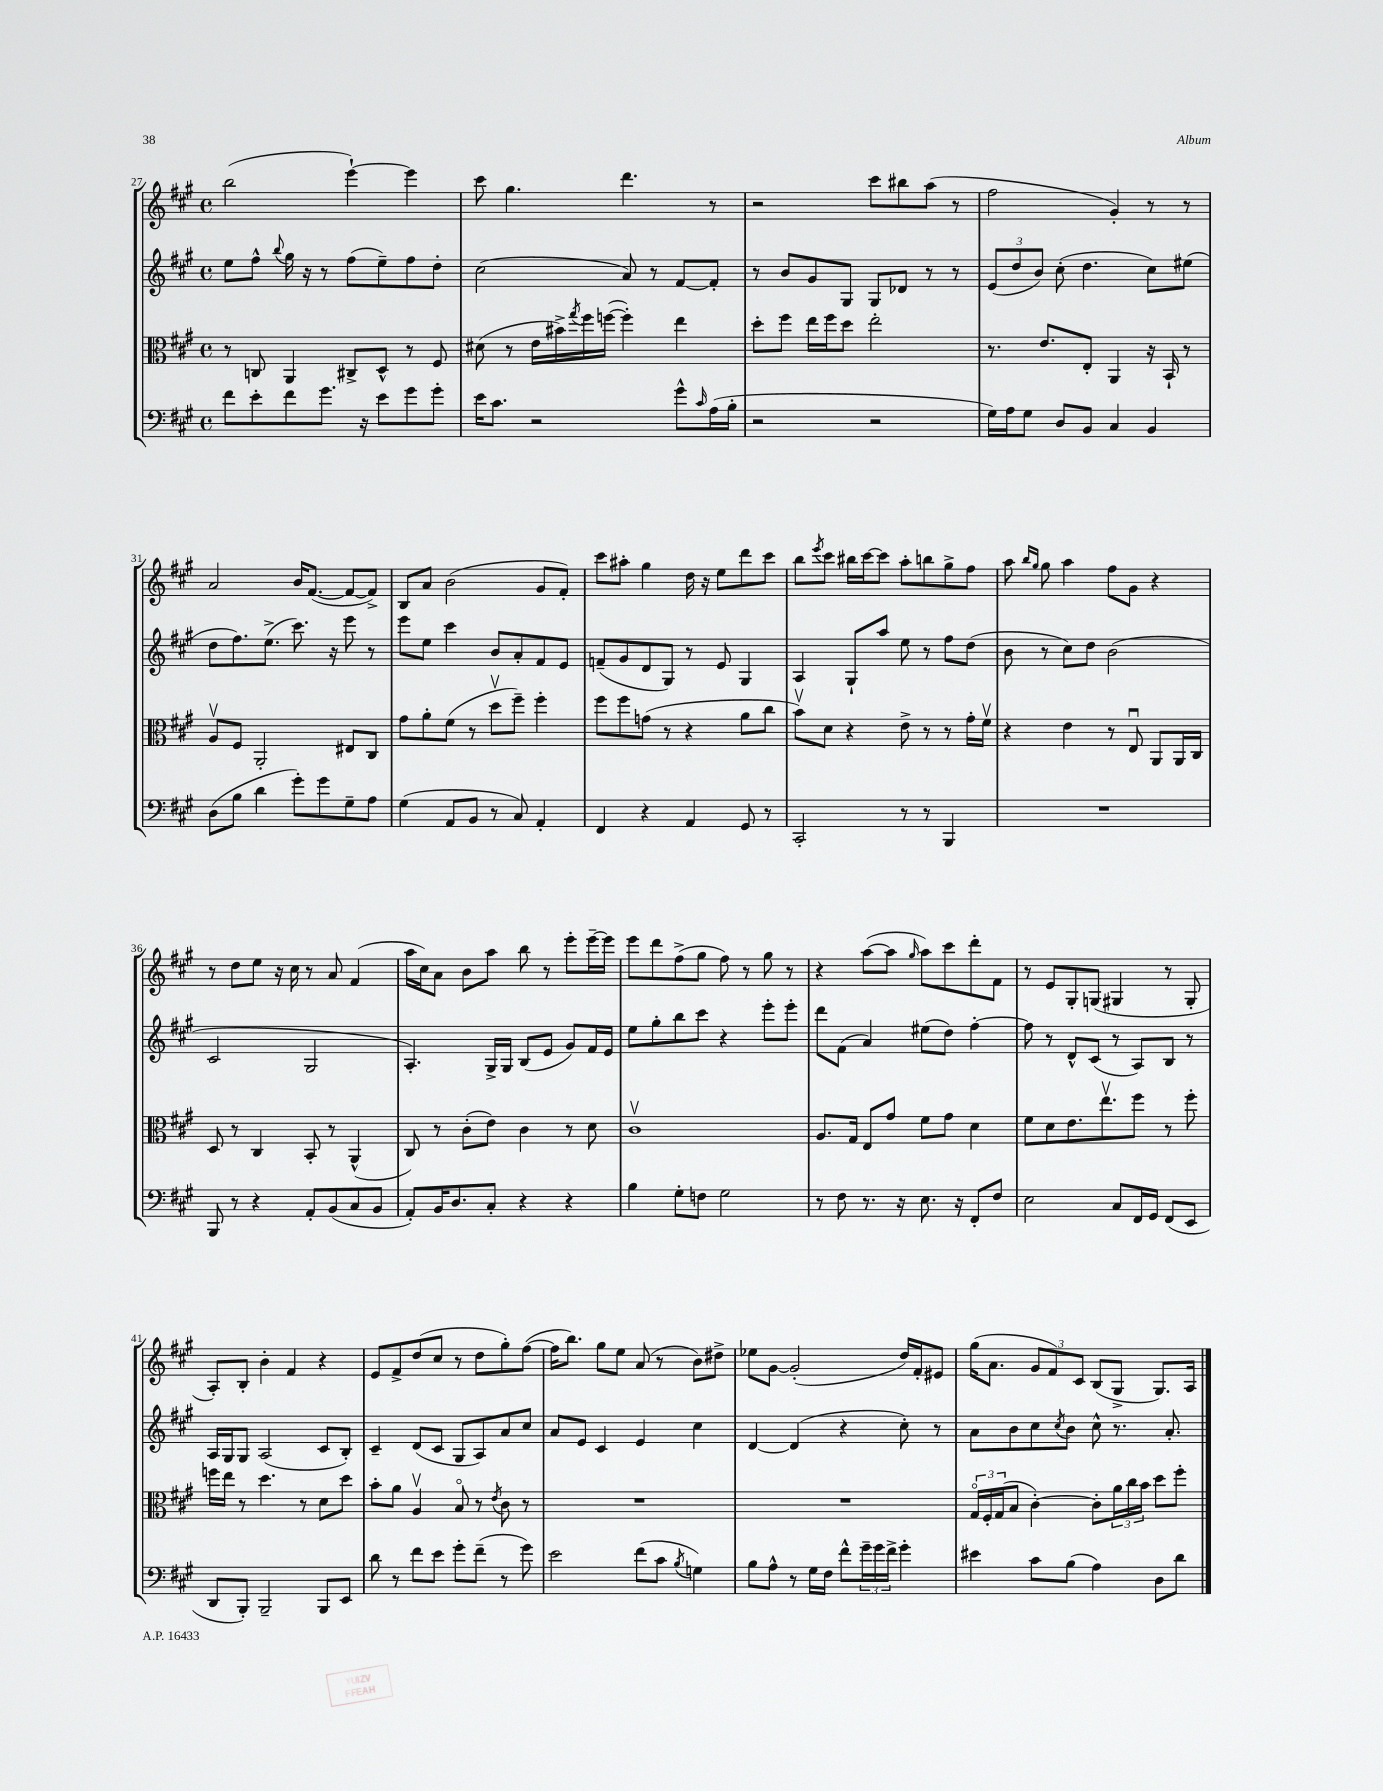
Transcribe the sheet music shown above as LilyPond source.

<<
\new StaffGroup <<
\new Staff = "s0" {
    \clef treble \key a \major \defaultTimeSignature \time 4/4
    b''2( e'''4~-!) e'''4 |
    cis'''8 gis''4. d'''4. r8 |
    r2 cis'''8 bis''8 a''8( r8 |
    fis''2 gis'4-.) r8 r8 |
    a'2 b'16 fis'8.~( fis'8~ fis'8->) |
    b8 a'8 b'2( gis'8 fis'8-.) |
    cis'''8 ais''8-. gis''4 d''16 r16 e''8 d'''8 cis'''8 |
    b''8 \acciaccatura { e'''8 } cis'''8 bis''16 cis'''16~ cis'''8 a''8-. b''8 gis''8-> fis''8 |
    a''8 \grace { b''16 gis''16 } gis''8 a''4 fis''8 gis'8 r4 |
    r8 d''8 e''8 r16 cis''16 r8 a'8 fis'4( |
    a''16 cis''16) a'8 b'8 a''8 b''8 r8 e'''8-. e'''16~-- e'''16 |
    e'''8 d'''8 fis''8->( gis''8 fis''8) r8 gis''8 r8 |
    r4 a''8~( a''8 \grace { gis''16 } a''8) cis'''8 d'''8-. fis'8 |
    r8 e'8 gis8-. g8( gis4 r8 gis8-. |
    a8-.) b8-. b'4-. fis'4 r4 |
    e'8 fis'8-> d''8( cis''8 r8 d''8 gis''8-.) fis''8~( |
    fis''16 b''8.) gis''8 e''8 a'8( r8 b'8) dis''8-> |
    ees''8 gis'8~ gis'2-.( d''16) fis'16-. eis'8 |
    gis''16( a'8. \tuplet 3/2 { gis'8 fis'8) cis'8 } b8( gis8-> gis8.) a16 \bar "|." |
}
\new Staff = "s1" {
    \clef treble \key a \major \defaultTimeSignature \time 4/4
    e''8 fis''8-^ \appoggiatura { b''8 } gis''16 r16 r8 fis''8( e''8--) fis''8 d''8-. |
    cis''2( a'8) r8 fis'8~ fis'8-. |
    r8 b'8 gis'8 gis8 gis8 des'8 r8 r8 |
    \tuplet 3/2 { e'8( d''8 b'8) } cis''8-.( d''4. cis''8) eis''8( |
    d''8 fis''8.) e''8.->( cis'''8.) r16 e'''8 r8 |
    e'''8 e''8 cis'''4 b'8 a'8-. fis'8 e'8 |
    f'8--( gis'8 d'8 gis8) r8 e'8 gis4 |
    a4 gis8-! a''8 e''8 r8 fis''8 d''8( |
    b'8 r8 cis''8) d''8 b'2( |
    cis'2 gis2 |
    a4.-.) gis16-> gis16 b8( e'8 gis'8) fis'16 e'16 |
    e''8 gis''8-. b''8 cis'''8 r4 e'''8-. e'''8-. |
    d'''8 fis'8( a'4) eis''8( d''8) fis''4~-. |
    fis''8 r8 d'8-^ cis'8( r8 a8) b8 r8 |
    a16 gis16 gis8 a2( cis'8 b8-.) |
    cis'4-- d'8( cis'8 gis8 a8) a'8 cis''8 |
    a'8 e'8 cis'4 e'4 cis''4 |
    d'4~ d'4( r4 cis''8-.) r8 |
    a'8 b'8 cis''8 \acciaccatura { cis''8 } b'8 cis''8-^ r8. a'8.-. \bar "|." |
}
\new Staff = "s2" {
    \clef alto \key a \major \defaultTimeSignature \time 4/4
    r8 c8 a,4 cis8-> d8-^ r8 fis8 |
    dis'8( r8 e'16 bis'16->) \acciaccatura { gis''8 } fis''16 f''16~( f''4-.) e''4 |
    d''8-. fis''8 e''16 fis''16 d''8 e''2-. |
    r8. e'8. e8-. a,4 r16 b,16-! r8 |
    a8\upbow fis8 a,2-. eis8 cis8 |
    gis'8 a'8-. fis'8( r8 d''8\upbow fis''8--) fis''4-. |
    fis''8 fis''8 g'8( r8 r4 a'8 cis''8 |
    b'8\upbow) d'8 r4 e'8-> r8 r8 gis'16-. fis'16\upbow |
    r4 e'4 r8 e8\downbow a,8 a,16 cis16 |
    d8 r8 cis4 b,8-. r8 a,4-^( |
    cis8) r8 cis'8-.( e'8) cis'4 r8 d'8 |
    cis'1\upbow |
    a8. gis16 e8 gis'8 fis'8 gis'8 d'4 |
    fis'8 d'8 e'8. e''8.\upbow fis''8 r8 fis''8-. |
    f''16 e''16 r8 d''4. r8 d'8 d''8 |
    b'8-. a'8 a4\upbow b8\flageolet r8 \acciaccatura { e'8 } cis'8 r8 |
    R1 |
    R1 |
    \tuplet 3/2 { gis16\flageolet fis16-. gis16( } b8 cis'4~-.) cis'8-. \tuplet 3/2 { a'16 cis''16 b'16 } d''8 fis''8-. \bar "|." |
}
\new Staff = "s3" {
    \clef bass \key a \major \defaultTimeSignature \time 4/4
    fis'8 e'8-. fis'8 gis'8. r16 e'8 gis'8 gis'8-. |
    e'16 cis'8. r2 gis'8-^ \grace { cis'16 } a16( b16-. |
    r2 r2 |
    gis16) a16 gis8 d8 b,8 cis4 b,4 |
    d8( b8 d'4 gis'8-.) gis'8 gis8-- a8 |
    gis4( a,8 b,8 r8 cis8) a,4-. |
    fis,4 r4 a,4 gis,8 r8 |
    cis,2-. r8 r8 b,,4 |
    R1 |
    b,,8 r8 r4 a,8-. b,8( cis8 b,8 |
    a,8-.) b,16 d8. cis8-. r4 r4 |
    b4 gis8-. f8 gis2 |
    r8 fis8 r8. r16 e8. r16 fis,8-. fis8 |
    e2 cis8 fis,16 gis,16 fis,8( e,8 |
    d,8 b,,8-.) b,,2-- b,,8 e,8 |
    d'8 r8 fis'8 e'8 gis'8-. fis'8--( r8 gis'8) |
    e'2 fis'8( cis'8 \acciaccatura { b8 } g4) |
    b8 a8-^ r8 gis16 fis16 fis'8-^ \tuplet 3/2 { gis'16-- gis'16 fis'16-> } gis'4-. |
    eis'4 cis'8 b8( a4) d8 d'8 \bar "|." |
}
>>
>>
\layout { \context { \Score currentBarNumber = #27 } }
